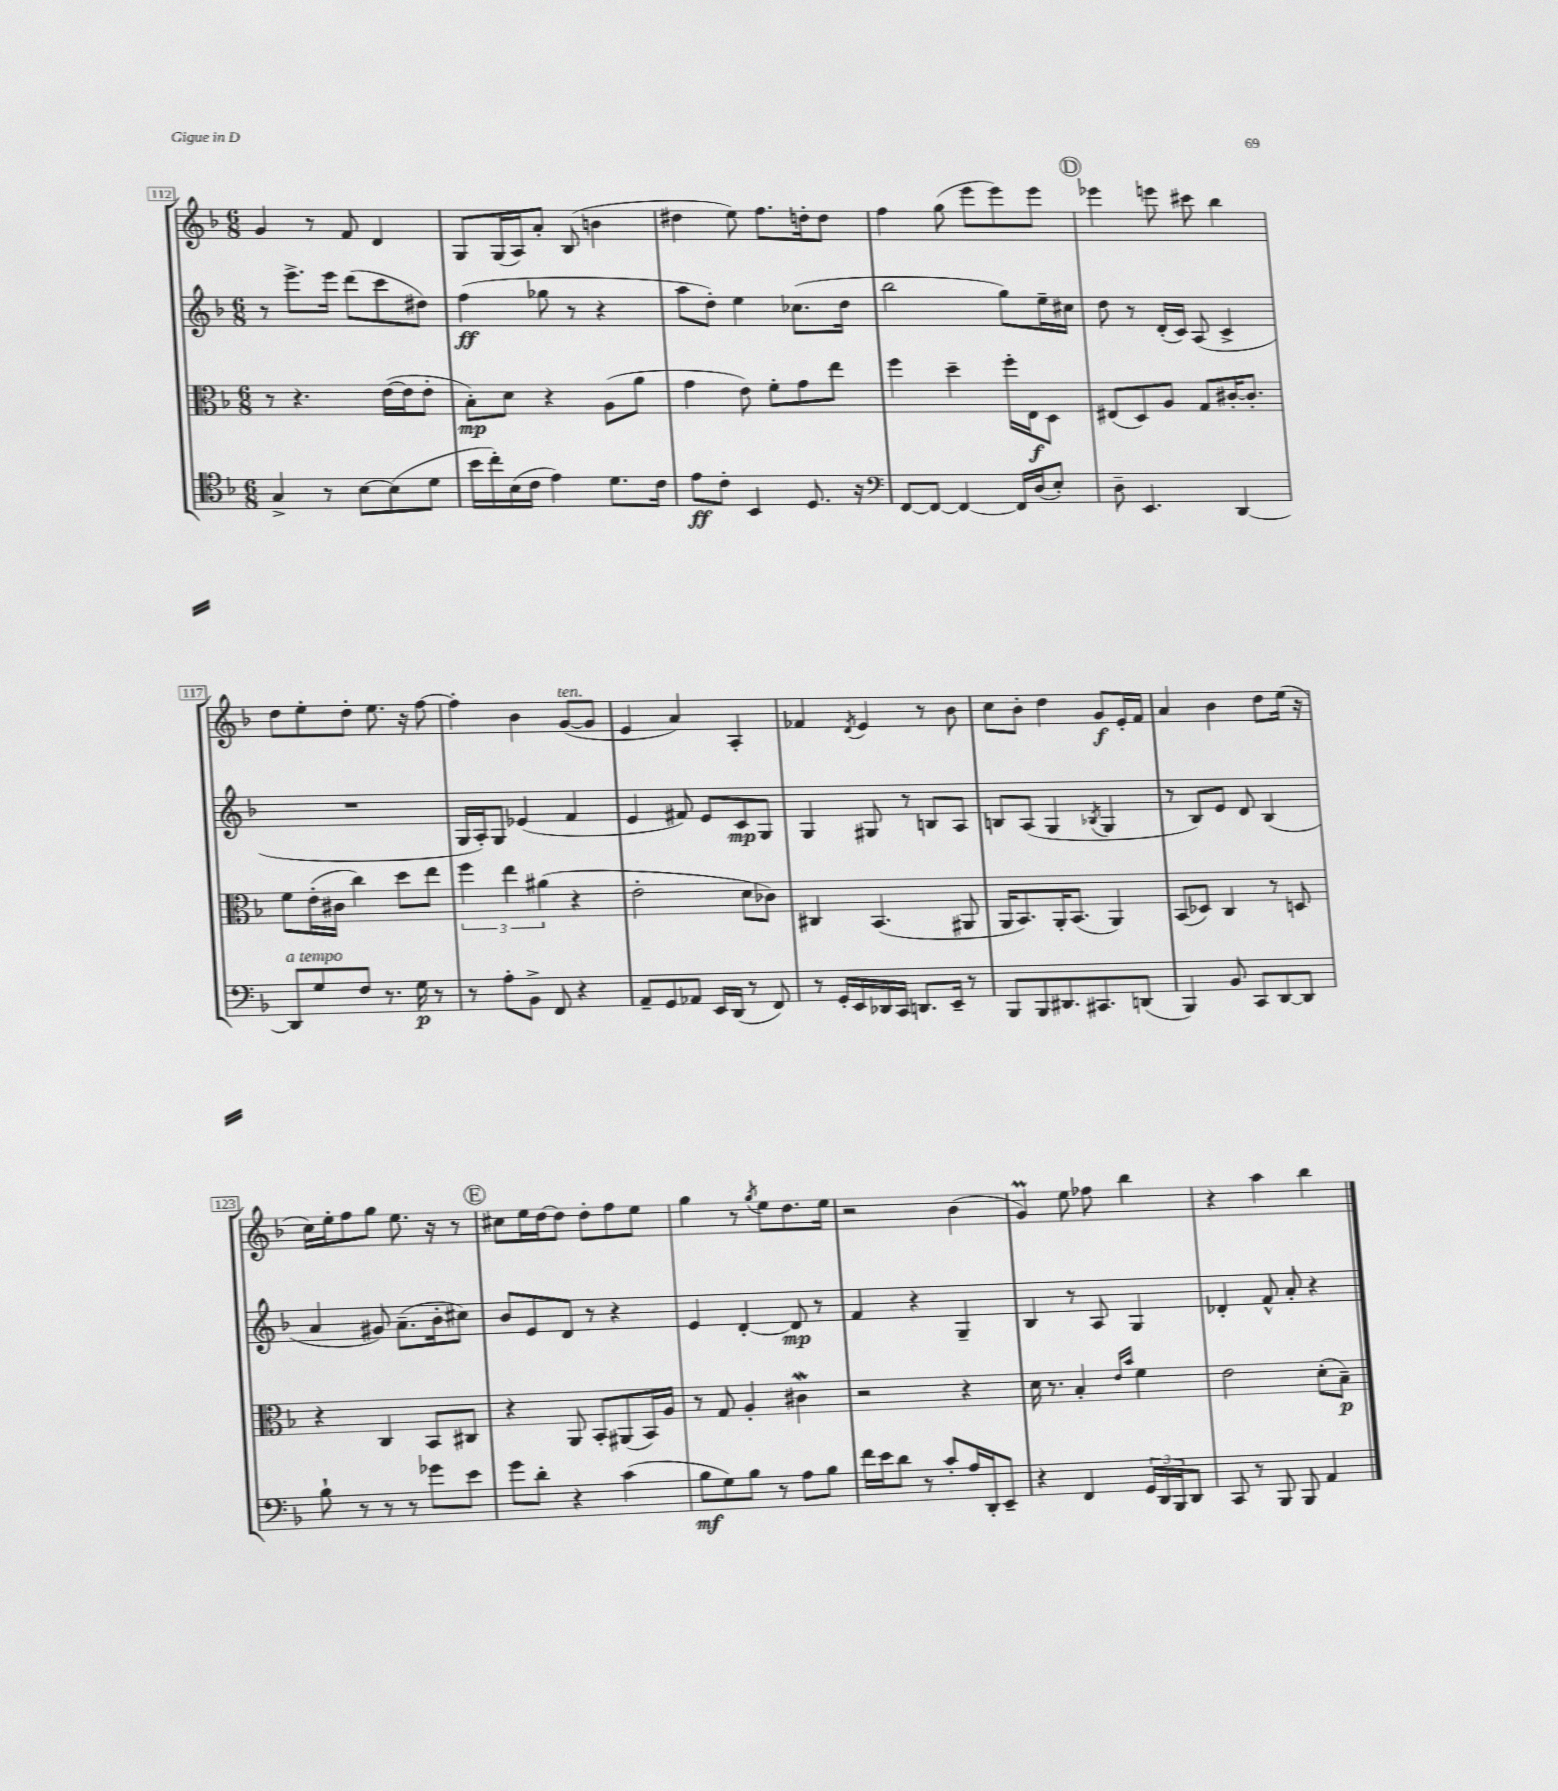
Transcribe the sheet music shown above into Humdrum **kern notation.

**kern	**kern	**kern	**kern
*staff4	*staff3	*staff2	*staff1
*clefC4	*clefC3	*clefG2	*clefG2
*k[b-]	*k[b-]	*k[b-]	*k[b-]
*M6/8	*M6/8	*M6/8	*M6/8
4G^	8r	8r	4g
.	4.r	8.eee^	.
8r	.	.	8r
.	.	16eee	.
[8B-	.	(8ddd	8f
(8B-]	([16e	8ccc	4d
.	16e]	.	.
8d	8e'	8dd#)	.
=	=	=	=
16b-	8B-')	(4ff	8G
16cc')	.	.	.
(16B-	8d	.	(16G
16c	.	.	16A)
4e)	4r	8gg-	8a'
.	.	8r	(8B-
8.d	(8A	4r	4b
.	8a	.	.
16c	.	.	.
=	=	=	=
8e	4g	8aa	4dd#
8c'	.	8dd')	.
4BB-	8e)	4ee	8ee)
.	8f'	.	8.ff
8.D	8g	(8.cc-	.
.	.	.	16dd'
.	8ee	.	8dd
16r	.	16dd	.
=	=	=	=
*clefF4	*	*	*
[8FF	4ff	2bb-	4ff
8FF_	.	.	.
4FF_	4dd~	.	(8gg
.	.	.	8eee
16FF]	16ff'	8gg)	8eee)
(16D	16E	.	.
8E')	8D	16ee~	8eee
.	.	16cc#	.
=	=	=	=
8D~	(8E#	8dd	4eee-
4.EE	8D)	8r	.
.	8A	(16d'	8eee
.	.	16c)	.
.	8G	(8A	8ccc#
[4DD	[16c#'	4c^	4bb-
.	8.c#']	.	.
=	=	=	=
8DD]	8f	2.r	8dd
8G	(16e'	.	8ee'
.	16c#	.	.
8F	4cc)	.	8dd'
8.r	.	.	8.ee
.	8dd	.	.
16G	.	.	16r
8r	8ee	.	[8ff
=	=	=	=
8r	6ff	16G	4ff']
.	.	16A')	.
8A'	.	8G	.
.	6ee	.	.
8BB-^	.	(4e-	4b-
.	(6a#	.	.
8FF	.	.	.
4r	4r	4f	([8g
.	.	.	8g]
=	=	=	=
8AA~	2e'	4e	4e
8GG	.	.	.
8AA-	.	8f#)	4a)
16EE	.	8e	.
(16DD	.	.	.
8r	8d	8c	4A'
8FF)	8c-)	8G	.
=	=	=	=
8r	4C#	4G	4f-
16GG'	.	.	.
16EE	.	.	.
.	.	.	8qd
16DD-	(4.BB-	8G#	4e
16CC	.	.	.
8.DD	.	8r	.
.	.	8B	8r
16EE~	.	.	.
8r	8AA#	8A	8b-
=	=	=	=
8BBB-	16AA	8B	8cc
.	8.BB-)	.	.
8BBB-	.	(8A	8b-'
8.DD#	16AA'	4G	4dd
.	(8.BB-	.	.
8.CC#	.	.	.
.	.	8qB-	.
.	4AA)	4G	8g
(8DD	.	.	16e'
.	.	.	16f
=	=	=	=
4BBB-)	(8BB-	8r	4a
.	8D-)	8B-)	.
8BB-	4C	8e	4b-
8CC	.	8d	.
[8DD	8r	(4B-	8dd
8DD]	8D	.	(16ee
.	.	.	16r
=	=	=	=
8B-`	4r	4a	16cc)
.	.	.	16ee'
8r	.	.	8ff
8r	4C	8g#)	8gg
8r	.	(8.a~	8.ee
8g-	8BB-	.	.
.	.	16b-'	16r
8e	8C#	8cc#)	8r
=	=	=	=
8g	4r	8b-	8cc#
8d'	.	8e	16ee
.	.	.	[16dd
4r	8AA	8d	8dd]
.	8BB-'	8r	8dd'
(4c	(8AA#	4r	8ff
.	16BB-)	.	8ee
.	16A	.	.
=	=	=	=
8B-	8r	4e	4gg
8G)	8G	.	.
8B-	4A'	[4d'	8r
.	.	.	8qgg
8r	.	.	8ee
8A	4c#	8d]	8.dd
8B-	.	8r	.
.	.	.	16ee
=	=	=	=
16f	2r	4f	2r
16e	.	.	.
8d	.	.	.
8r	.	4r	.
8c'	.	.	.
16A	4r	4G~	(4b-
16DD'	.	.	.
8EE~	.	.	.
=	=	=	=
4r	16d	4B-	4g)
.	8.r	.	.
4FF	4B-'	8r	8ee
.	.	8A	8ff-
.	16qqe	.	.
.	16qqb-	.	.
24GG	4f	4G	4bb-
24DD	.	.	.
24BBB-	.	.	.
8DD	.	.	.
=	=	=	=
8CC	2e	4d-'	4r
8r	.	.	.
8BBB-	.	8f^^	4aa
8BBB-	.	8a'	.
4AA	(8d'	4r	4bb-
.	8B-~)	.	.
==	==	==	==
*-	*-	*-	*-
